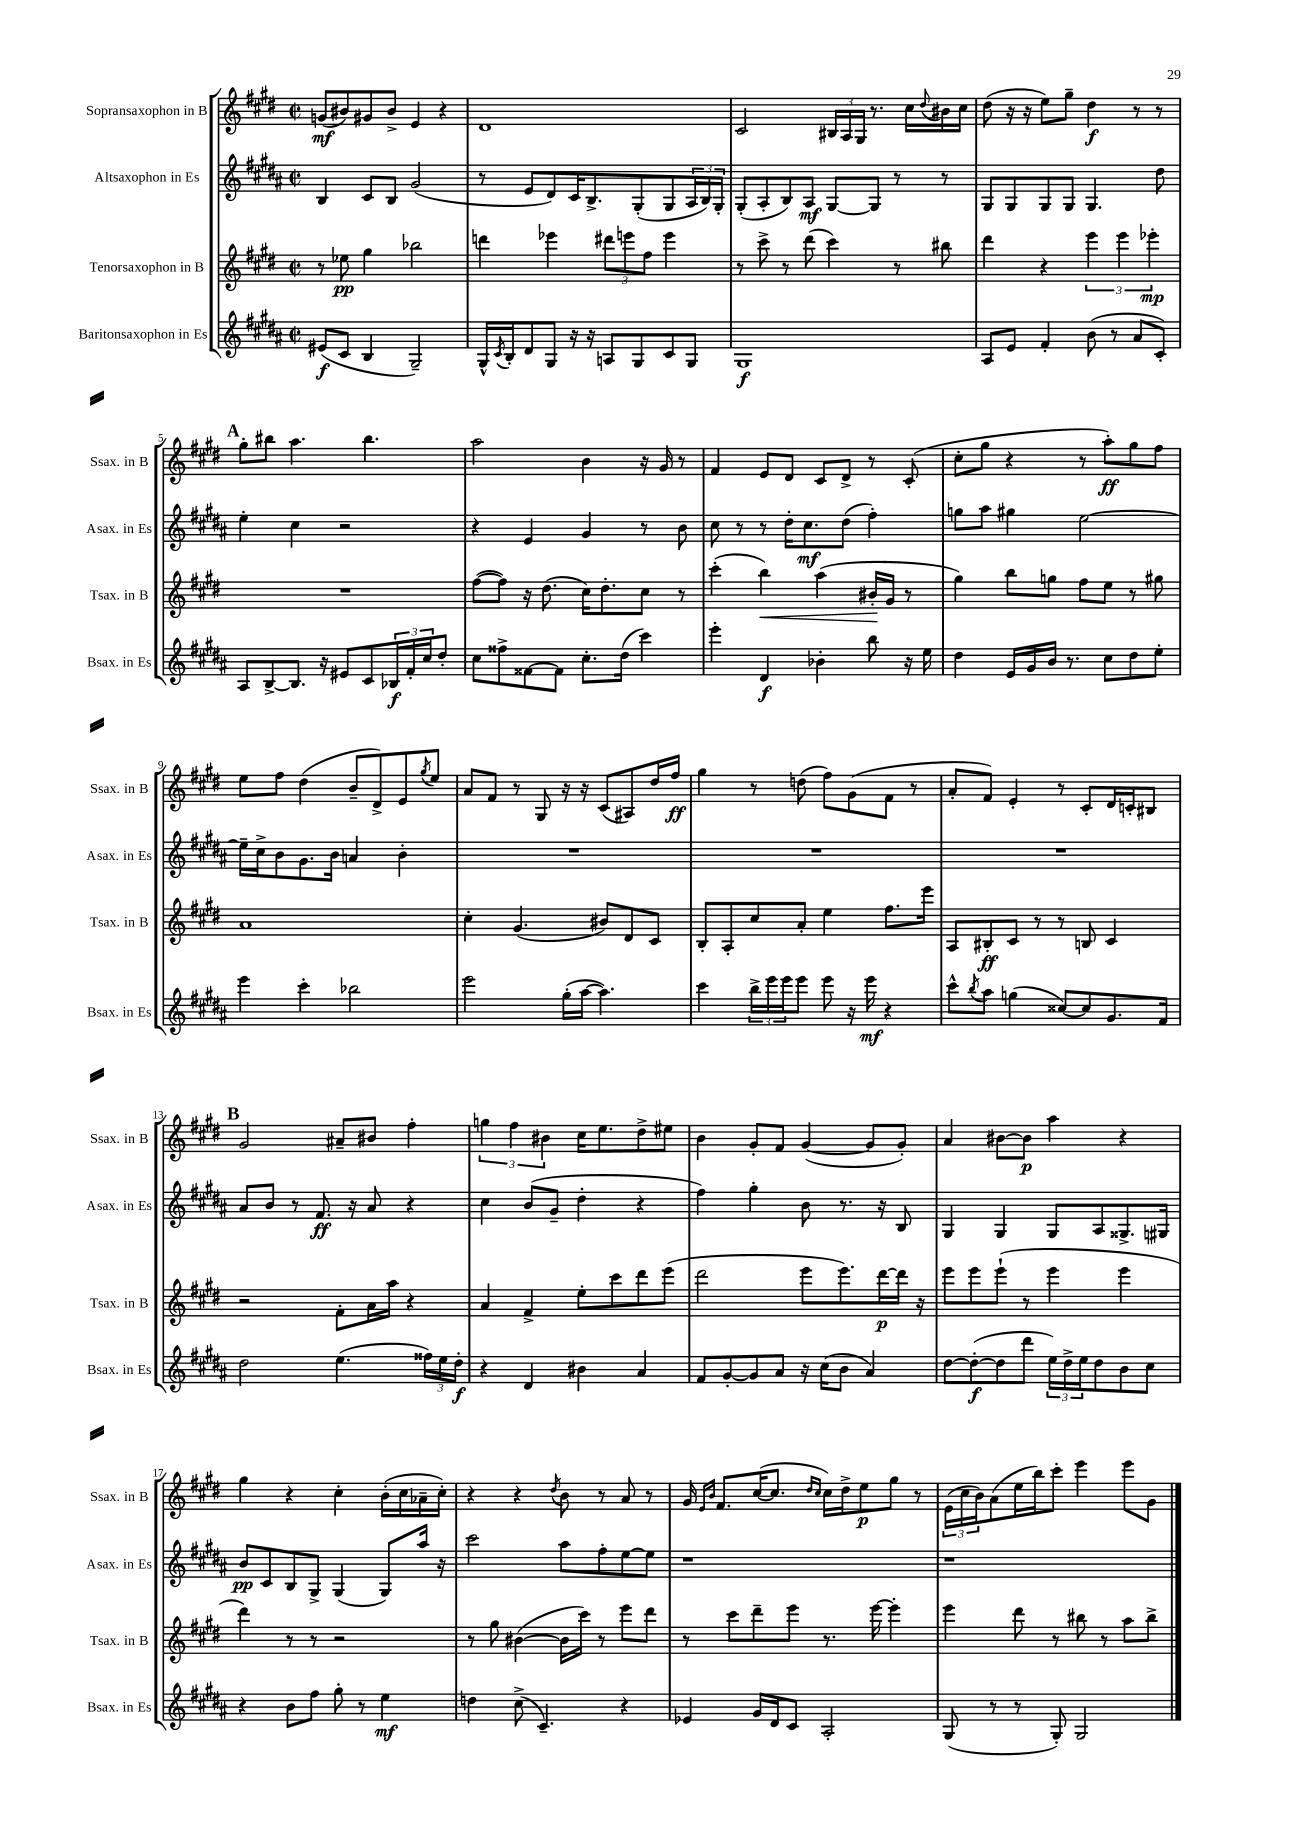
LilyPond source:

<<
\new StaffGroup <<
\new Staff = "s0" \with { instrumentName = "Sopransaxophon in B" shortInstrumentName = "Ssax. in B" } {
    \clef treble \key e \major \defaultTimeSignature \time 2/2
    g'8\mf( bis'8) gis'8 bis'8-> e'4 r4 |
    dis'1 |
    cis'2 \tuplet 3/2 { bis16 a16 gis16 } r8. cis''16 \appoggiatura { dis''8 } bis'16 cis''16 |
    dis''8( r16 r16 e''8) gis''8-- dis''4\f r8 r8 |
    \mark \markup { \bold "A" } gis''8-. bis''8 a''4. bis''4. |
    a''2 b'4 r16 gis'16 r8 |
    fis'4 e'8 dis'8 cis'8 dis'8-> r8 cis'8-.( |
    cis''8-. gis''8 r4 r8 a''8-.\ff) gis''8 fis''8 |
    e''8 fis''8 dis''4( b'8-- dis'8->) e'8 \acciaccatura { gis''8 } e''8 |
    a'8 fis'8 r8 gis8 r16 r16 cis'8( ais8) dis''16 fis''16\ff |
    gis''4 r8 d''8( fis''8) gis'8( fis'8 r8 |
    a'8-. fis'8) e'4-. r8 cis'8-. dis'16 c'16-. bis8 |
    \mark \markup { \bold "B" } gis'2 ais'8-- bis'8 fis''4-. |
    \tuplet 3/2 { g''4 fis''4 bis'4 } cis''16 e''8. dis''8-> eis''8 |
    b'4 gis'8-. fis'8 gis'4~( gis'8 gis'8-.) |
    a'4 bis'8~ bis'8\p a''4 r4 |
    gis''4 r4 cis''4-. b'16-.( cis''16 aes'16-- cis''16-.) |
    r4 r4 \acciaccatura { dis''8 } b'8 r8 a'8 r8 |
    gis'16 \grace { e'16 b'16 } fis'8. cis''16~( cis''8. \grace { dis''16 cis''16 } cis''16) dis''16-> e''8\p gis''8 r8 |
    \tuplet 3/2 { e'16( cis''16 b'16) } a'8( e''16 b''16) cis'''8-. e'''4 e'''8 gis'8 \bar "|." |
}
\new Staff = "s1" \with { instrumentName = "Altsaxophon in Es" shortInstrumentName = "Asax. in Es" } {
    \clef treble \key b \major \defaultTimeSignature \time 2/2
    b4 cis'8 b8 gis'2( |
    r8 e'8 dis'8) cis'16 b8.-> gis8-.( gis8 \tuplet 3/2 { ais16 b16) gis16-. } |
    gis8-.( ais8-. b8) ais8\mf gis8~ gis8 r8 r8 |
    gis8 gis8 gis8 gis8 gis4. dis''8 |
    \mark \markup { \bold "A" } e''4-. cis''4 r2 |
    r4 e'4 gis'4 r8 b'8 |
    cis''8 r8 r8 dis''16-. cis''8.\mf dis''8( fis''4-.) |
    g''8 ais''8 gis''4 e''2~ |
    e''16-- cis''16-> b'8 gis'8. b'16 a'4 b'4-. |
    R1 |
    R1 |
    R1 |
    \mark \markup { \bold "B" } ais'8 b'8 r8 fis'8.\ff r16 ais'8 r4 |
    cis''4 b'8( gis'8-- dis''4-. r4 |
    fis''4) gis''4-. b'8 r8. r16 b8 |
    gis4 gis4 gis8 ais8 gisis8.-> gis16 |
    b'8\pp cis'8 b8 gis8-> gis4( gis8) ais''16 r16 |
    cis'''2 ais''8 fis''8-. e''8~ e''8 |
    r1 |
    r1 \bar "|." |
}
\new Staff = "s2" \with { instrumentName = "Tenorsaxophon in B" shortInstrumentName = "Tsax. in B" } {
    \clef treble \key e \major \defaultTimeSignature \time 2/2
    r8 ees''8\pp gis''4 bes''2 |
    d'''4 ees'''4 \tuplet 3/2 { dis'''8 e'''8 fis''8 } e'''4 |
    r8 cis'''8-> r8 dis'''8( cis'''4) r8 bis''8 |
    dis'''4 r4 \tuplet 3/2 { e'''4 e'''4 ees'''4-.\mp } |
    \mark \markup { \bold "A" } R1 |
    fis''8~( fis''8) r16 dis''8.( cis''16) dis''8.-. cis''8 r8 |
    cis'''4-.( b''4\<) a''4( bis'16-.\! gis'16 r8 |
    gis''4) b''8 g''8 fis''8 e''8 r8 gis''8 |
    a'1 |
    cis''4-. gis'4.( bis'8) dis'8 cis'8 |
    b8-. a8-. cis''8 a'8-. e''4 fis''8. e'''16 |
    a8 bis8-.\ff cis'8 r8 r8 b8 cis'4 |
    \mark \markup { \bold "B" } r2 fis'8-. a'16 a''16 r4 |
    a'4 fis'4-> e''8-. cis'''8 dis'''8 e'''8( |
    dis'''2 e'''8 e'''8.) dis'''16~\p dis'''16 r16 |
    e'''8 e'''8 e'''8-!( r8 e'''4 e'''4 |
    dis'''4) r8 r8 r2 |
    r8 gis''8 bis'4~( bis'16 cis'''16) r8 e'''8 dis'''8 |
    r8 cis'''8 dis'''8-- e'''8 r8. e'''16~ e'''4-. |
    e'''4 dis'''8 r8 bis''8 r8 a''8 bis''8-> \bar "|." |
}
\new Staff = "s3" \with { instrumentName = "Baritonsaxophon in Es" shortInstrumentName = "Bsax. in Es" } {
    \clef treble \key b \major \defaultTimeSignature \time 2/2
    eis'8\f( cis'8 b4 gis2--) |
    gis16-^ \acciaccatura { cis'8 } b16-. dis'8 gis8 r16 r16 a8 gis8 cis'8 gis8 |
    gis1\f |
    ais8 e'8 fis'4-. b'8( r8 ais'8 cis'8-.) |
    \mark \markup { \bold "A" } ais8 b8~-> b8. r16 eis'8 cis'8 \tuplet 3/2 { bes16\f fis'16-. cis''16 } dis''8-. |
    cis''8 fisis''8-> fisis'8~ fisis'8 cis''8.-. dis''16( cis'''4) |
    e'''4-. dis'4\f bes'4-. b''8 r16 e''16 |
    dis''4 e'16 gis'16 b'16 r8. cis''8 dis''8 e''8-. |
    e'''4 cis'''4-. bes''2 |
    e'''2 gis''16-.( ais''16~ ais''4.) |
    cis'''4 \tuplet 3/2 { b''16-> e'''16 e'''16 } e'''8 e'''8 r16 e'''16\mf r4 |
    cis'''8-^ \acciaccatura { b''8 } ais''8 g''4( cisis''8~) cisis''8 gis'8. fis'16 |
    \mark \markup { \bold "B" } dis''2 e''4.( \tuplet 3/2 { fisis''16) e''16 dis''16-.\f } |
    r4 dis'4 bis'4 ais'4 |
    fis'8 gis'8~-. gis'8 ais'8 r16 cis''16( b'8 ais'4) |
    dis''8~ dis''8~-.\f( dis''8 dis'''8 \tuplet 3/2 { e''16) dis''16-> e''16 } dis''8 b'8 cis''8 |
    r4 b'8 fis''8 gis''8-. r8 e''4\mf |
    d''4 cis''8->( cis'4.--) r4 |
    ees'4 gis'16 dis'16 cis'8 ais2-. |
    gis8( r8 r8 gis8-.) gis2 \bar "|." |
}
>>
>>
